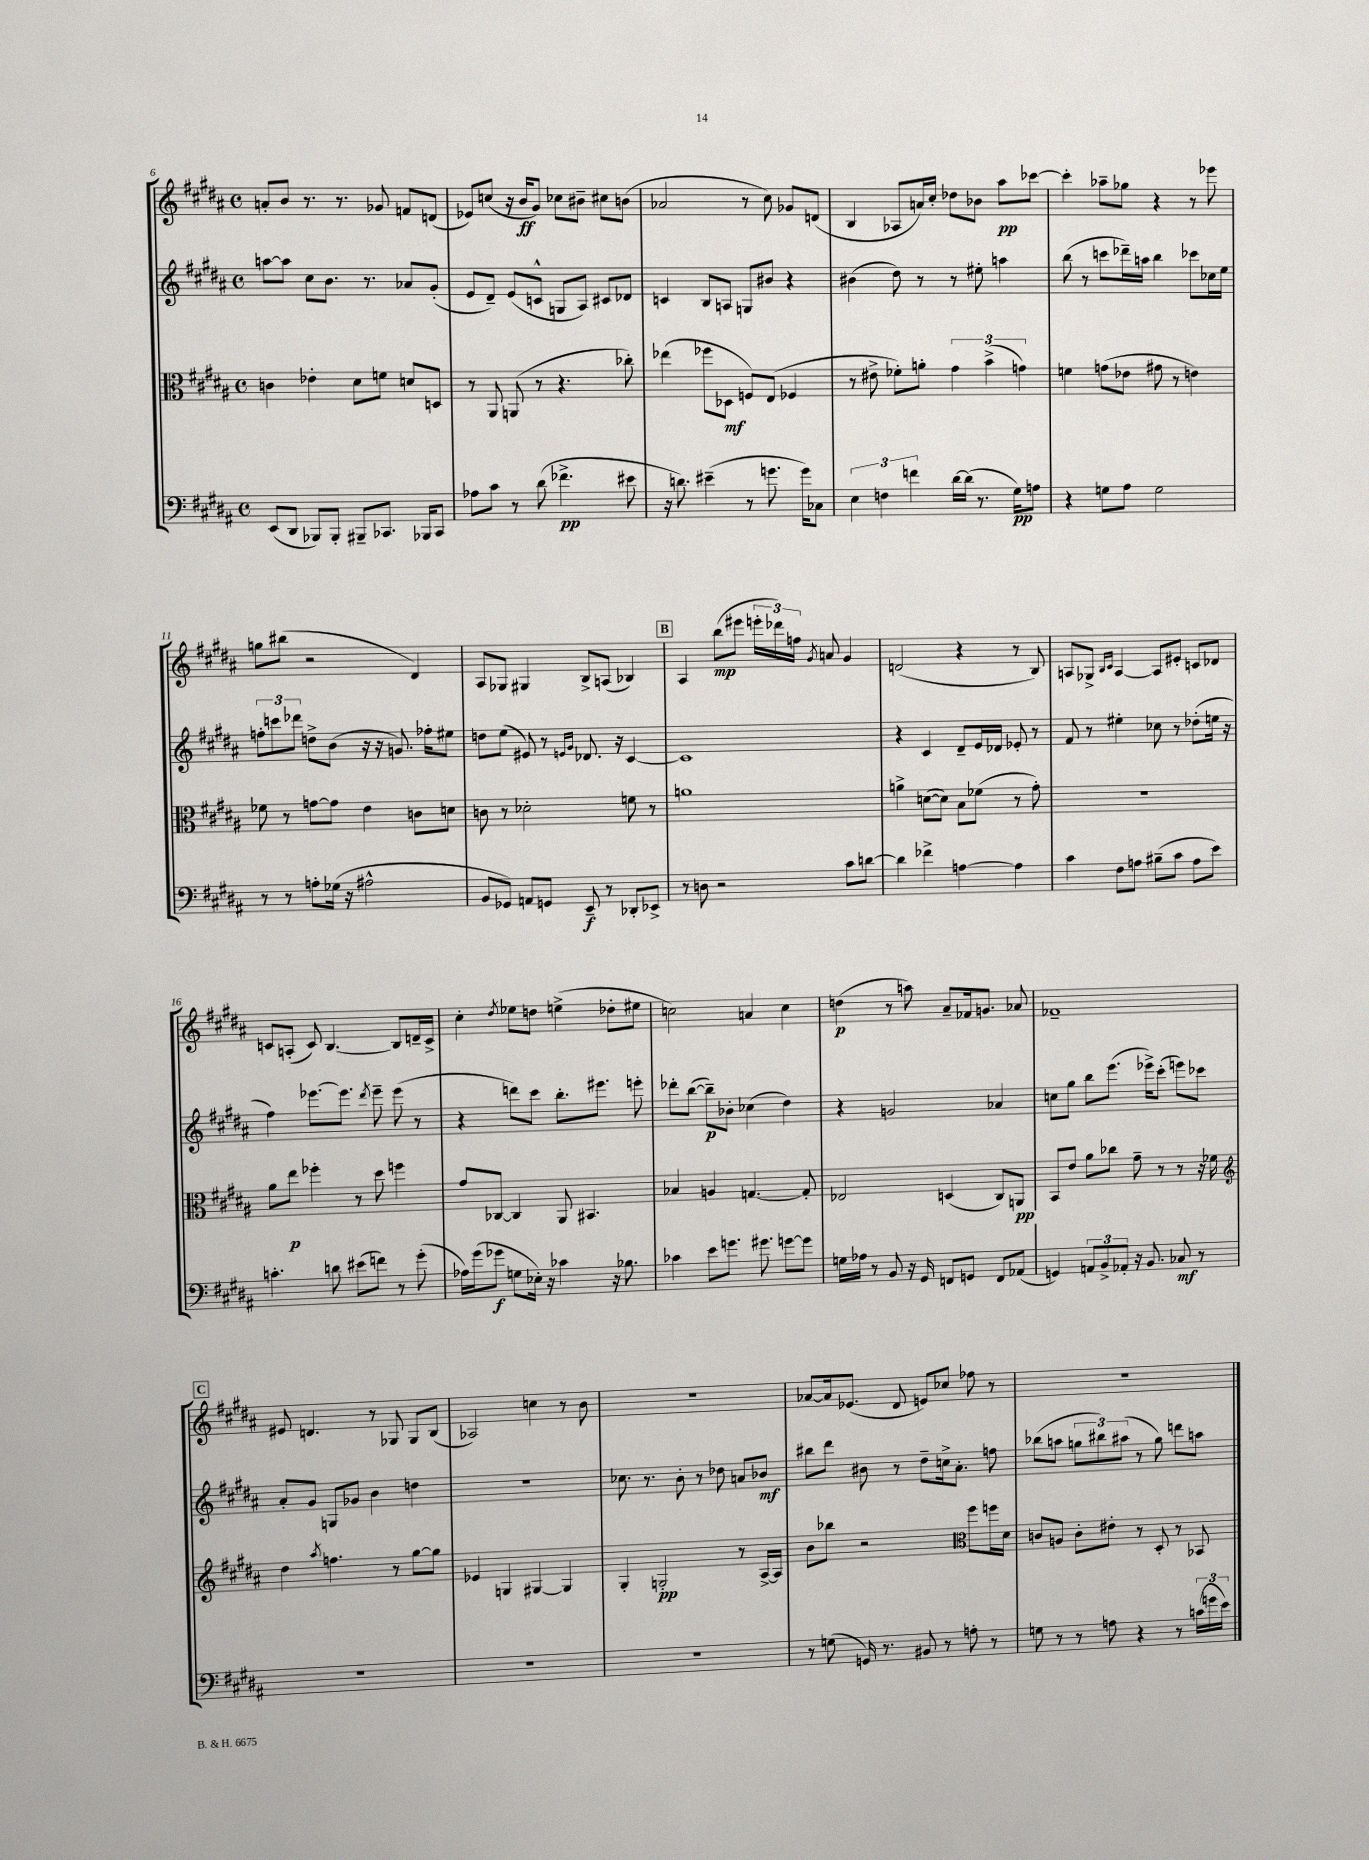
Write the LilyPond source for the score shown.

<<
\new StaffGroup <<
\new Staff = "s0" {
    \clef treble \key b \major \defaultTimeSignature \time 4/4
    \autoBeamOff a'8[-. b'8] r8. r8. ges'8 f'8[ d'8]( |
    ees'8[) c''8]( r16 b'16[\ff gis'8]) ces''8[ bis'8]-- cis''8[ b'8]( |
    aes'2 r8 cis''8) ges'8[ d'8]( |
    b4 aes8[ a'16) cis''16]-. des''8[ bes'8] ais''8[\pp ces'''8]~ |
    ces'''4-. aes''8[-- ges''8] r4 r8 ees'''8 |
    g''8[ bis''8]( r2 dis'4) |
    ais8[ ges8] gis4 b8[-> a8]( bes4) |
    \mark \markup { \box "B" } ais4 b''8[\mp( eis'''8] \tuplet 3/2 { e'''16[-. des'''16) f''16] } \acciaccatura { gis'8 } a'8 gis'4 |
    d'2( r4 r8 b8) |
    a8[ ges8]-> \grace { b16[ cis'16] } a4~ a8[ eis'8]-. c'8[ des'8] |
    c'8[ a8]-.( c'8) b4.~ b8[ d'16-- c'16]-> |
    cis''4-. \acciaccatura { dis''8 } ees''8[ d''8] e''4->( des''8[-. eis''8] |
    c''2) a'4 c''4 |
    d''4\p( r8 a''8) ais'8[-- fes'16 g'8.] aes'8 |
    fes'1-- |
    \mark \markup { \box "C" } eis'8 d'4. r8 ges8 ges8[ b8]( |
    aes2) c''4 r8 b'8 |
    R1 |
    aes'8[~ aes'16 ees'8.]( dis'8 e'8[) ces''8] fes''8 r8 |
    R1 \bar "|." |
}
\new Staff = "s1" {
    \clef treble \key b \major \defaultTimeSignature \time 4/4
    \autoBeamOff a''8[~ a''8] cis''8[ b'8.] r8. aes'8[ gis'8]-.( |
    e'8[ dis'8]--) e'8[( c'8]-^ g8[ ais8]) cis'8[ des'8] |
    c'4 b8[ a8] g8[ bis'8] r4 |
    bis'4( dis''8) r8 r8 eis''8-. a''4 |
    b''8( r8 c'''8[ des'''16--) a''16] b''4 ces'''8[ ces''16 e''16] |
    \tuplet 3/2 { f''8[-. c'''8 des'''8] } d''8[-> b'8]( r16 r16 g'8.) fes''16[-. eis''8] |
    d''8[ e''8]( eis'8) r8 \grace { e'16[ gis'16] } des'8. r16 cis'4~ |
    \mark \markup { \box "B" } cis'1 |
    r4 cis'4 dis'8[-- e'16 des'16] ees'8-. r8 |
    fis'8 r8 eis''4-. ces''8 r8 des''8[-.( e''16] r16 |
    fis''4) ees'''8.[~ ees'''8.] \acciaccatura { dis'''8 } ees'''8-- ees'''8( r8 |
    r4 d'''8[) cis'''8] b''8.[-. eis'''8.] e'''8-. |
    des'''8[-. b''8]~( b''8[--\p) bes'8]-. ces''4( dis''4) |
    r4 g'2 aes'4 |
    c''8[ gis''8] b''8[ e'''8.]( ees'''16[->) cis'''8]-.( e'''8[) ces'''8] |
    \mark \markup { \box "C" } ais'8[-. gis'8] g8[ ges'8] b'4 d''4 |
    R1 |
    ces''8. r8. b'8-. r8 des''8 a'8[ bes'8]\mf |
    bis''8[ dis'''8] bis'8 r8 dis''8[-- c''16-> ais'8.]-. f''8 |
    bes''8[( a''8] \tuplet 3/2 { g''8[ bis''8) ais''8]( } r8 g''8) d'''8[ a''8] \bar "|." |
}
\new Staff = "s2" {
    \clef alto \key b \major \defaultTimeSignature \time 4/4
    \autoBeamOff c'4 ees'4-. dis'8[ f'8] d'8[ d8] |
    r8 ais,8 a,8( r8 r4. ces''8-.) |
    ees''4( fes''8[ des8]\mf f8[) e8]( fes4 |
    r8 eis'8-> fes'8[-.) a'8]-. \tuplet 3/2 { gis'4 b'4->( g'4) } |
    f'4 g'8[( ees'8] gis'8 r8 e'4) |
    fes'8 r8 g'8[~ g'8] e'4 c'8[ d'8] |
    c'8 r8 des'2-. f'8 r8 |
    \mark \markup { \box "B" } a'1 |
    a'4-> d'8[~( d'8]) b8[ fes'8]( r8 gis'8-.) |
    R1 |
    ais'8[ e''8]\p fes''4-. r8 dis''8 f''4 |
    gis'8[ ces8]~ ces4 ais,8 bis,4. |
    bes4 a4 g4.~ g8-. |
    ees2 d4( cis8[) a,8]\pp |
    b,8[ e'8] ais'8[ ces''8] gis'8-- r8 r8 r16 fes'16 |
    \mark \markup { \box "C" } \clef treble dis''4 \acciaccatura { ais''8 } f''4. r8 gis''8[~ gis''8] |
    ees'4 g4 gis4~ gis4 |
    gis4-. g2-.\pp r8 ais16[~-> ais16] |
    b'8[ bes''8] r2 \clef alto fis''8[ f''16 dis'16] |
    c'8[ a8] c'8[-. eis'8]-. r8 dis8-. r8 bes,8 \bar "|." |
}
\new Staff = "s3" {
    \clef bass \key b \major \defaultTimeSignature \time 4/4
    \autoBeamOff e,8[( dis,8] bes,,8[) bes,,8]-. bis,,8[-- ces,8.] bes,,16[ ces,8] |
    aes8[ cis'8] r8 dis'8( fes'4.->\pp eis'8 |
    r16 d'8.) eis'4--( r8 g'8. g'16[) ces8] |
    \tuplet 3/2 { e4 f4 f'4 } dis'16[~ dis'16]( r8. gis16[\pp) a8] |
    r4 g8[ ais8] g2 |
    r8 r8 a8[-. ges16]( r16 ais2-^ |
    b,8[ ges,8]) a,8[ g,8] e,8--\f r8 des,8[-. ees,8]-> |
    \mark \markup { \box "B" } r8 d8 r2 cis'8[ d'8]~ |
    d'4 fes'4-> a4~ a4 |
    cis'4 fis8[ a8] bis8[--( cis'8] a8[ e'8]) |
    c'4.-. d'8 eis'8[( f'8]) r8 gis'8-.( |
    aes16[) gis'16( ges'8]\f g8[ ees16]-.) r16 ces'4 r16 bes8. |
    ces'4 e'8[ g'8.] gis'8. g'8[~ g'8] |
    g16[ aes16] r8 b,8 r16 gis,16 f,8[ g,8] f,8[ aes,8]( |
    g,4) \tuplet 3/2 { a,8[ b,8-> aes,8]-. } r16 b,8. ces8\mf r8 |
    \mark \markup { \box "C" } R1 |
    R1 |
    R1 |
    r8 g8( g,16) r8. bis,8 r8 a8-. r8 |
    g8 r8 r8 a8 r4 r8 \tuplet 3/2 { c'16[( g'16 e'16]) } \bar "|." |
}
>>
>>
\layout { \context { \Score currentBarNumber = #6 } }
